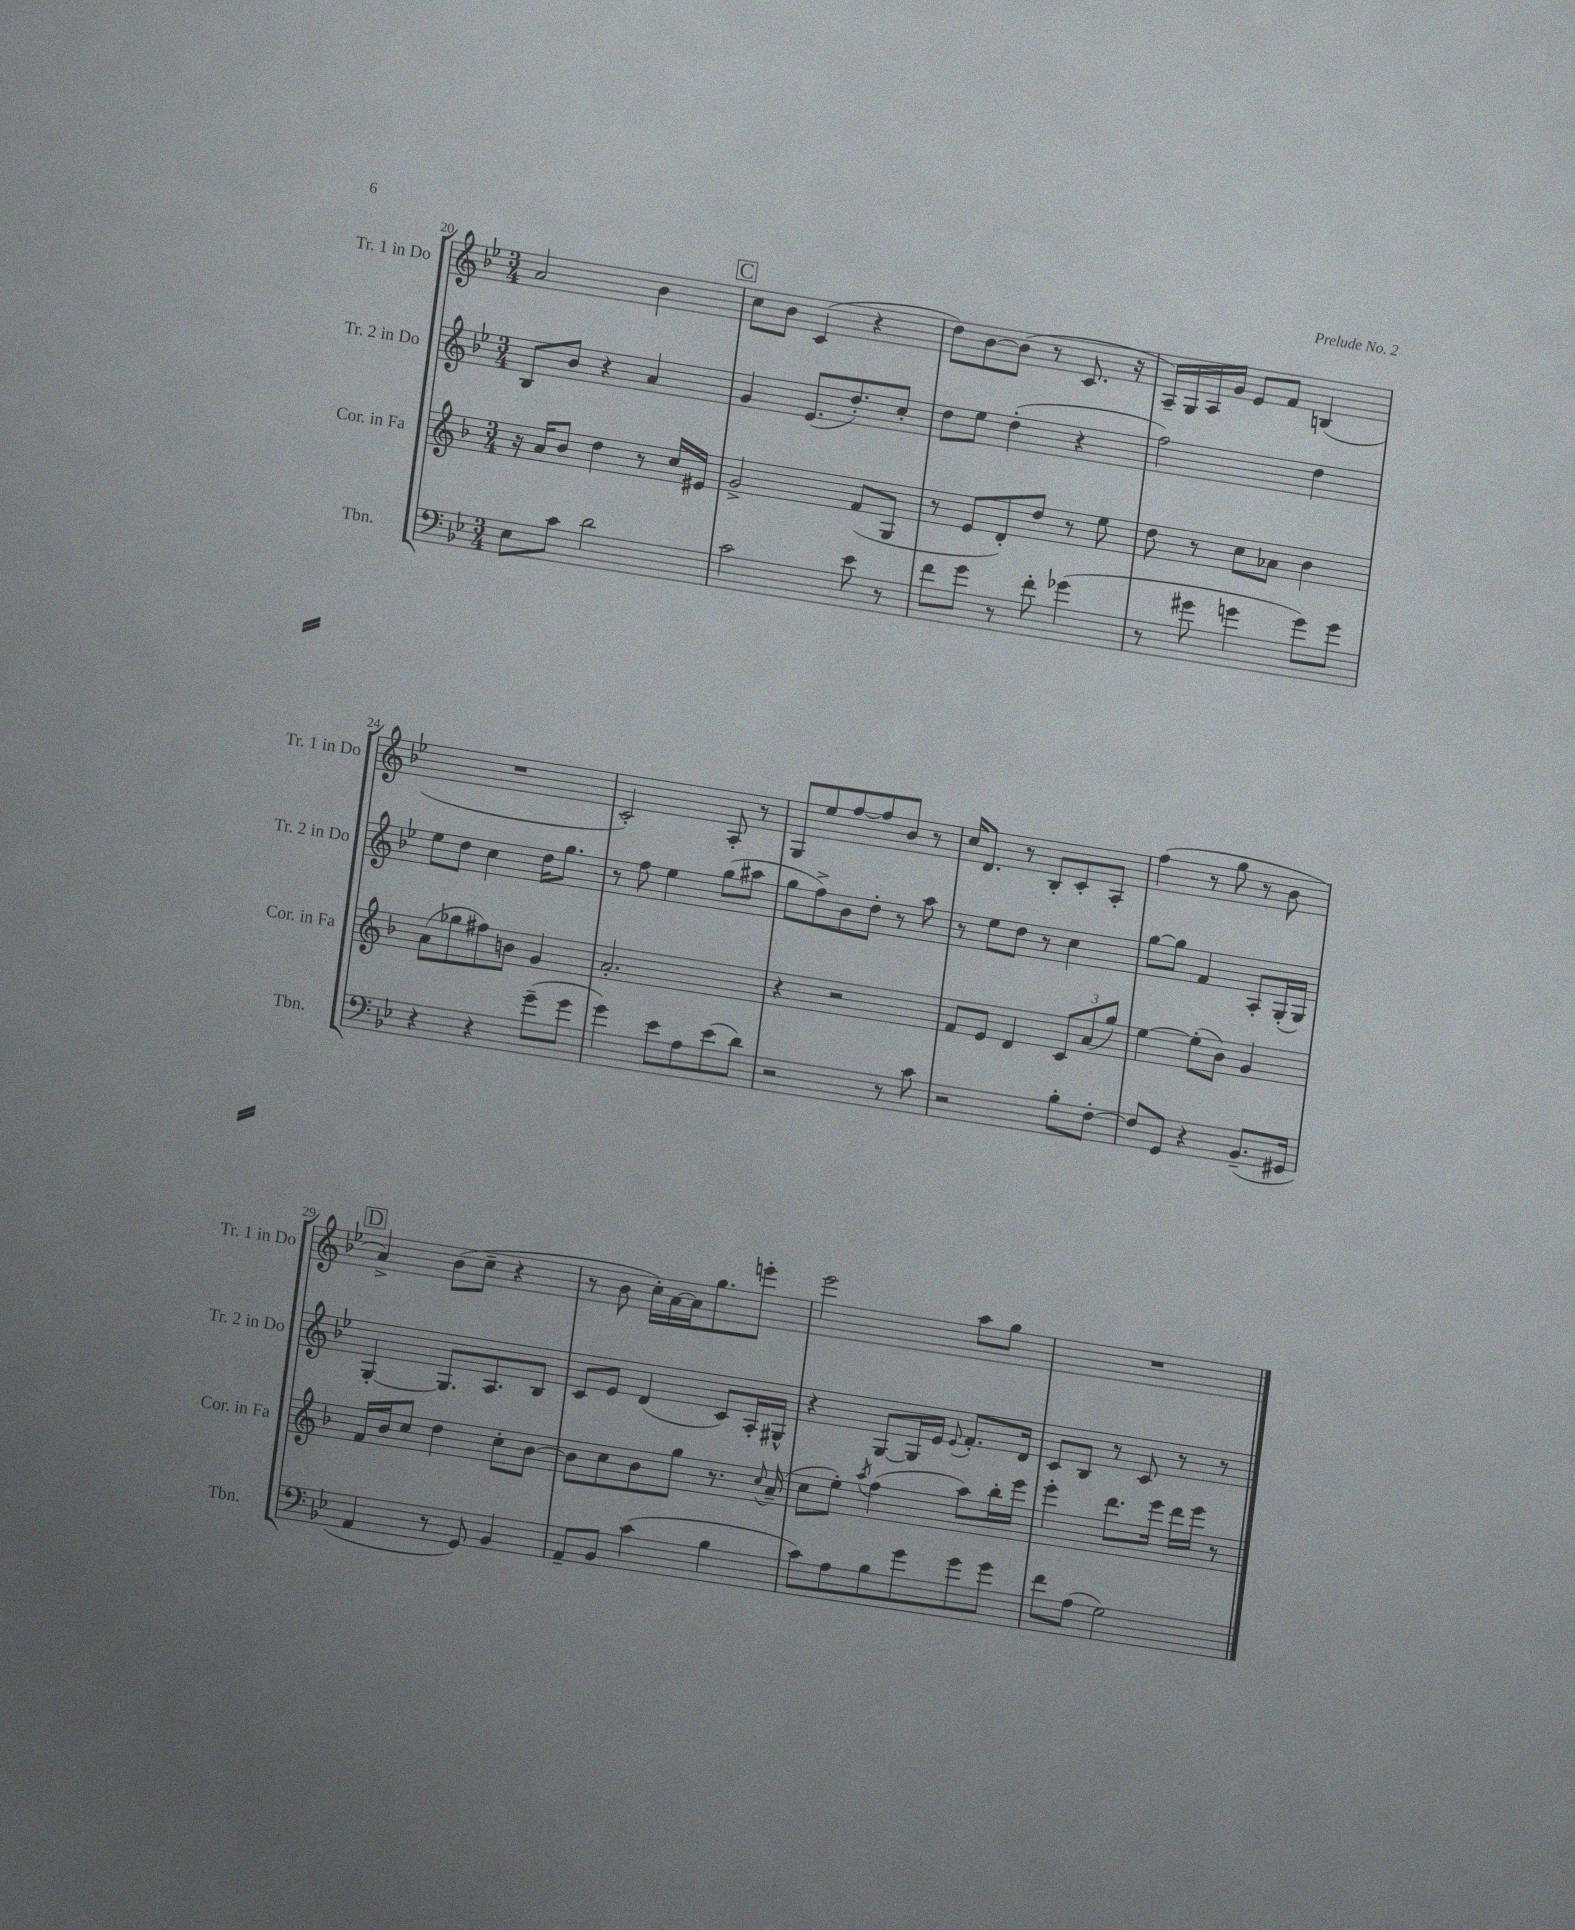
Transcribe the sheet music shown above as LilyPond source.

<<
\new StaffGroup <<
\new Staff = "s0" \with { instrumentName = "Tr. 1 in Do" shortInstrumentName = "Tr. 1 in Do" } {
    \clef treble \key bes \major \numericTimeSignature \time 3/4
    a'2 bes'4 |
    \mark \markup { \box "C" } c''8 bes'8 c'4( r4 |
    d''8) bes'8~ bes'8( r8 c'8. r16 |
    a16--) g16 a16 g'16 ees'8 f'8 b4( |
    R2. |
    c'2-.) a8-. r8 |
    g8 ees''8 f''8~ f''8 bes'8 r8 |
    c''16 d'8. r8 bes8-. c'8-. a8-. |
    f''4( r8 g''8 r8 bes'8 |
    \mark \markup { \box "D" } a'4->) bes'8( c''8-- r4 |
    r8 bes'8 c''16-.) a'16~ a'16 g''8. e'''8-. |
    ees'''2 a''8 g''8 |
    R2. \bar "|." |
}
\new Staff = "s1" \with { instrumentName = "Tr. 2 in Do" shortInstrumentName = "Tr. 2 in Do" } {
    \clef treble \key bes \major \numericTimeSignature \time 3/4
    bes8 bes'8 r4 a'4 |
    \mark \markup { \box "C" } g'4 ees'8.( d''8.-.) c''8-. |
    d''8 ees''8 d''4-.( r4 |
    f''2) d''4 |
    ees''8 d''8 c''4 d''16 g''8. |
    r8 f''8 ees''4 g''8( ais''8 |
    g''8 f''8->) bes'8 d''8-. r8 a''8 |
    r8 ees''8 d''8 r8 c''4 |
    g''8~ g''8 f'4 a8-. g16-.( g16) |
    \mark \markup { \box "D" } g4~-. g8. a8. bes8 |
    c'8 ees'8 d'4( c'8) a16-. gis16-^ |
    r4 g8~ g16 ees'16 \appoggiatura { ees'8 } f'8.-. d'16 |
    c'8 bes8 r8 c'8 r8 r8 \bar "|." |
}
\new Staff = "s2" \with { instrumentName = "Cor. in Fa" shortInstrumentName = "Cor. in Fa" } {
    \clef treble \key f \major \numericTimeSignature \time 3/4
    r16 a'16 bes'8 d''4 r8 c''16 eis'16 |
    \mark \markup { \box "C" } g'2-> f'8( g8 |
    r8 e'8 d'8-.) d''8 r8 e''8 |
    d''8 r8 c''8 aes'8 bes'4 |
    a'8( ges''8 fis''8) b'8 g'4 |
    a'2.-. |
    r4 r2 |
    f'8 e'8 d'4 \tuplet 3/2 { c'8 a'8( g''8) } |
    e''4~ e''8-.( bes'8) g'4 |
    \mark \markup { \box "D" } f'16 bes'16 c''8 d''4 c''8-. bes'8~ |
    bes'8 c''8 bes'8 g''8 r8. \appoggiatura { c''8 } a'16--( |
    c''8 e''8-.) \acciaccatura { a''8 } f''4( a''8) bes''16-. e'''16 |
    e'''4-. d'''8. e'''16 d'''16 e'''16 r8 \bar "|." |
}
\new Staff = "s3" \with { instrumentName = "Tbn." shortInstrumentName = "Tbn." } {
    \clef bass \key bes \major \numericTimeSignature \time 3/4
    ees8 c'8 d'2 |
    \mark \markup { \box "C" } c'2 ees'8 r8 |
    f'8 g'8 r8 f'8-. ges'4( |
    r8 gis'8 g'4 g'8) g'8 |
    r4 r4 g'8--( g'8 |
    g'4) ees'8 a8 ees'8( d'8) |
    r2 r8 c'8 |
    r2 bes8-. f8~-. |
    f8 g,8 r4 bes,8.--( gis,16 |
    \mark \markup { \box "D" } a,4 r8 g,8) bes,4 |
    a,8-- bes,8 c'4( bes4 |
    c'8) a8 bes8 g'8 g'8 g'8 |
    f'8 a8( g2) \bar "|." |
}
>>
>>
\layout { \context { \Score currentBarNumber = #20 } }
